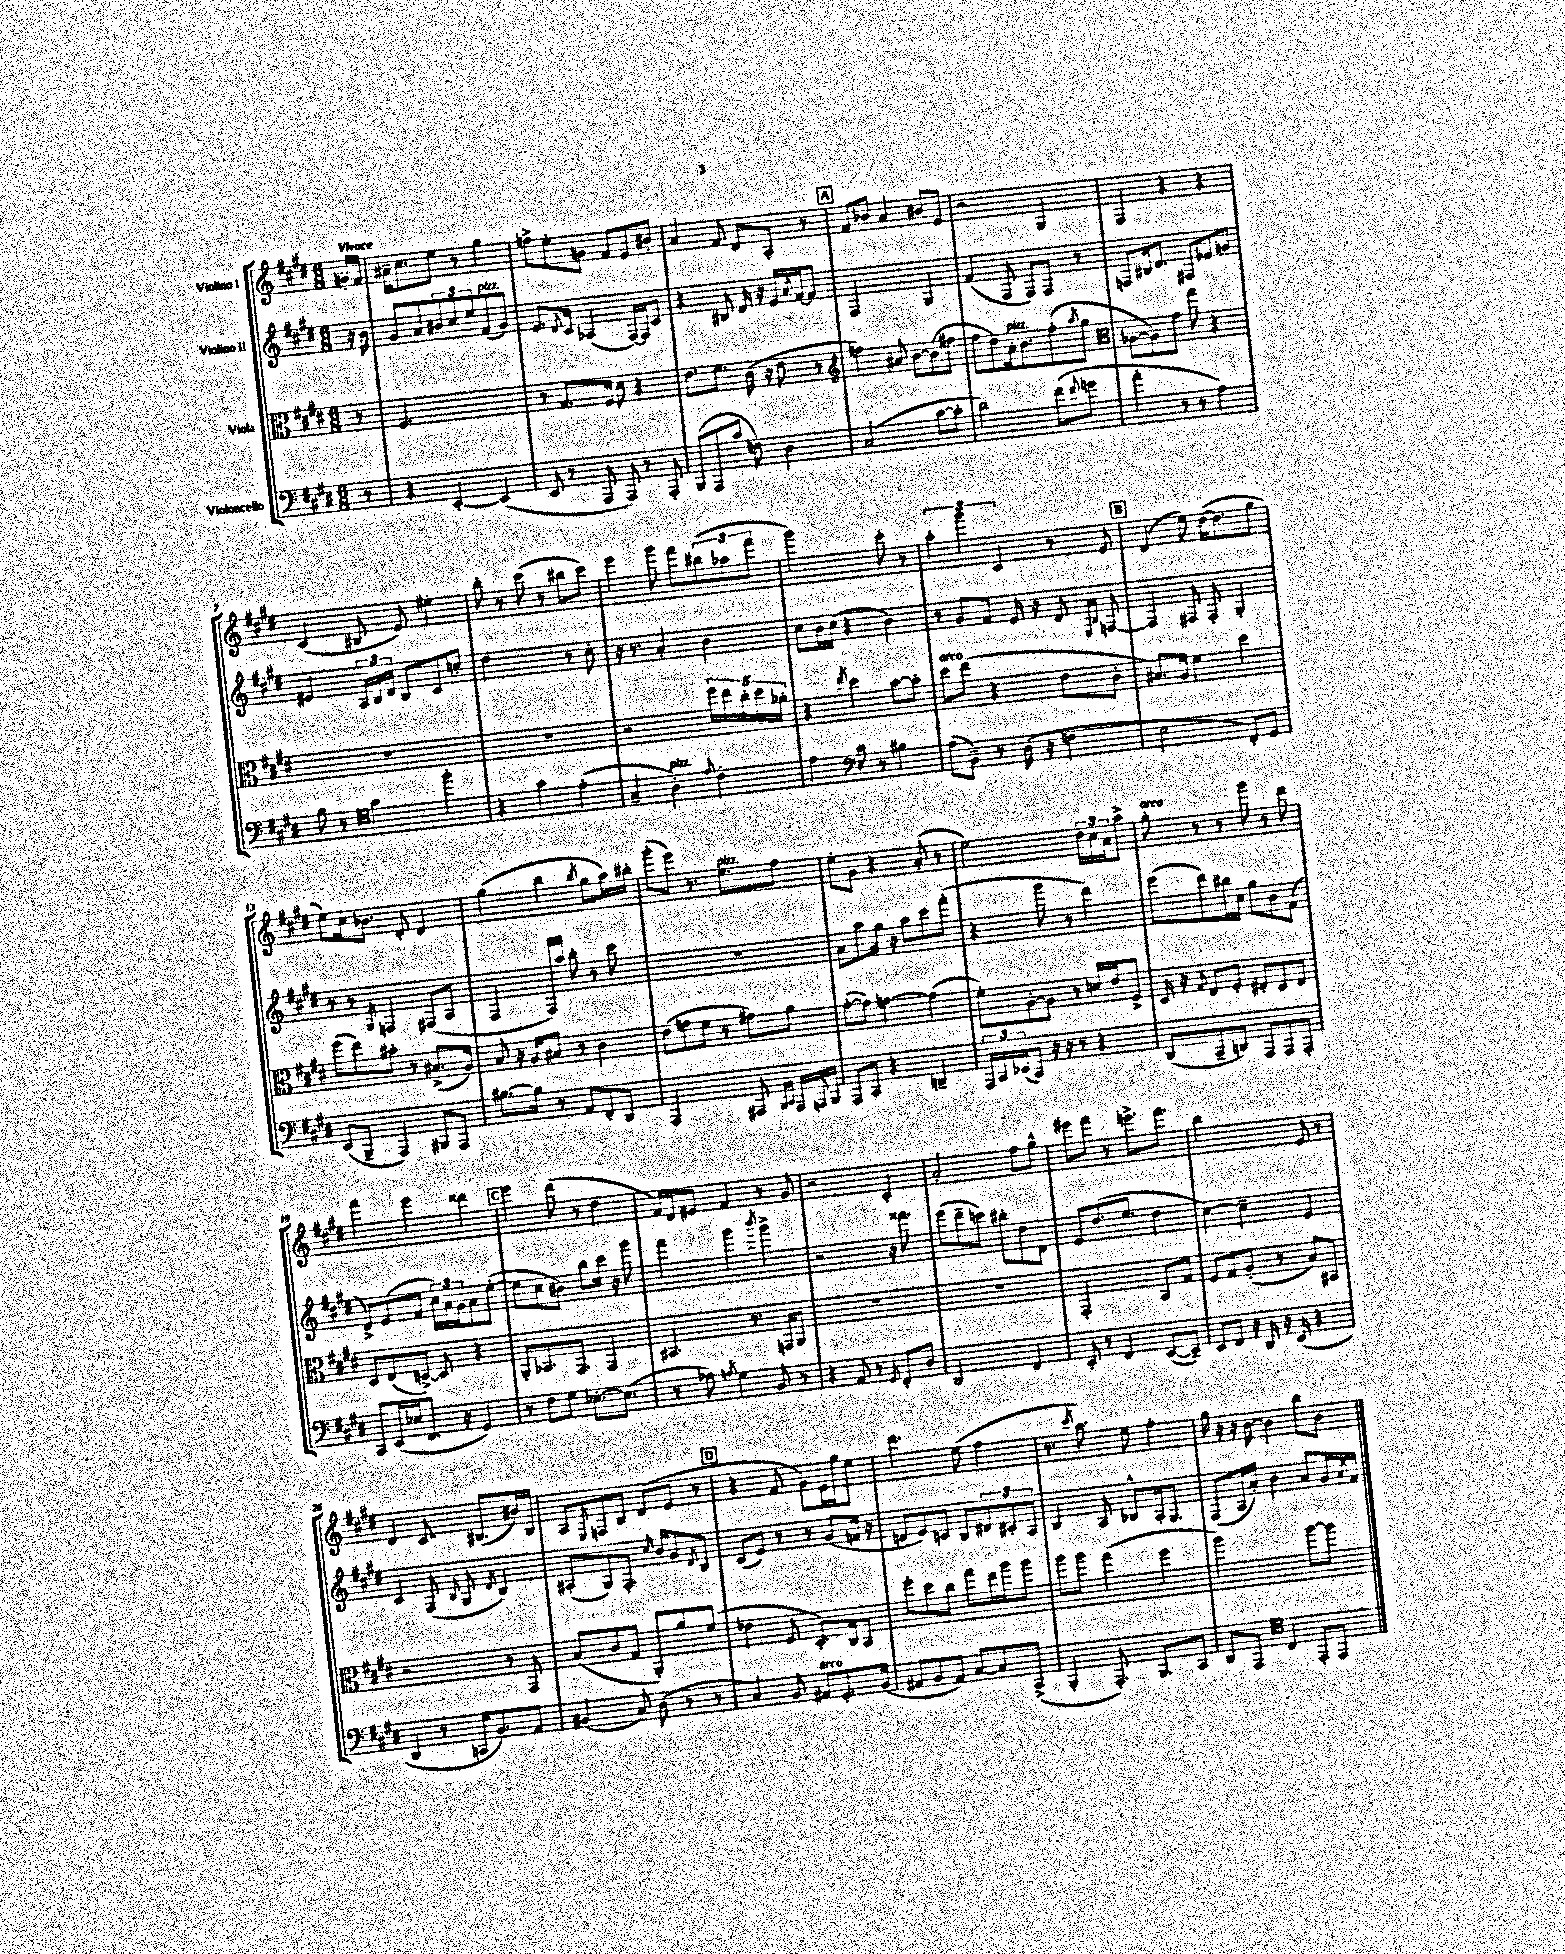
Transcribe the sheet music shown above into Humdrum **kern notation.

**kern	**kern	**kern	**kern
*staff4	*staff3	*staff2	*staff1
*clefF4	*clefC3	*clefG2	*clefG2
*k[f#c#g#d#]	*k[f#c#g#d#]	*k[f#c#g#d#]	*k[f#c#g#d#]
*M6/8	*M6/8	*M6/8	*M6/8
8r	8r	16r	16g'
.	.	16b	16f#
=	=	=	=
4r	2.F#	8g#	16a#~
.	.	.	8.cc#
.	.	8a	.
[4EE'	.	12b#	8ee
.	.	12cc#	.
.	.	.	8r
.	.	12ee	.
(4EE]	.	(8f#	4gg#
.	.	8g#)	.
=	=	=	=
8EE	8r	8.e	8ff^
8r	8.G#	.	8ee'
.	.	8qd#	.
.	.	16c#	.
8AAA	.	(4A-	8g
.	16F#	.	.
8AAA)	8d#	.	8f#
8r	4r	[16F#)	8e
.	.	16F#]	.
8AAA'	.	8c#	8b#'
=	=	=	=
(8BBB	8.e	4r	4a
8AAA	.	.	.
.	8.f#	.	.
8c#	.	8B#	8f#
8F)	(16c#	16d#	8d#
.	16r	16r	.
4D#	8e	16e	8A'
.	.	8qa	.
.	.	[16f#	.
.	8r	8f#]	8r
=	=	=	=
*	*clefG2	*	*
(2C#	4ff)	2F#	8f#
.	.	.	8b-
.	8a#	.	4a
.	[8b	.	.
[8c#	(8b]	4G#	8b#
8c#']	8ff#	.	8e
=	=	=	=
2d#)	8ff#	(4f#	2r
.	8dd#)	.	.
.	16a'	8F#	.
.	8.b	.	.
.	.	8F#)	.
(8f#	(8ff#'	8F#	4G#
8qqf#	8qaa	.	.
8g	8gg#	8r	.
=	=	=	=
*	*clefC3	*	*
4a'	[8A-	8F	4F#
.	8A-])	16B#	.
.	.	8.d#	.
8r	8g#	.	4r
8r	8gg#	8F#	.
4A)	4r	8e-	4r
.	.	8g	.
=	=	=	=
8B	2.r	4e#	(4c#
8r	.	.	.
*clefC4	*	*	*
4g#	.	24A	8B#
.	.	24B	.
.	.	24d#	.
.	.	8B	8e)
4ff#'	.	8c#	4ee#'
.	.	8cc'	.
=	=	=	=
4r	2.r	2dd#	8bb'
.	.	.	8r
4g#	.	.	(8ccc#
.	.	.	8r
(4e'	.	8r	8bb#
.	.	8cc#'	8ccc#)
=	=	=	=
4G#~	2r	16r	4eee
.	.	8.r	.
4A')	.	4a'	8ggg#
.	.	.	8fff#
8qqe	.	.	.
4c#'	20ff#	4b	(12bb#
.	20ee	.	.
.	.	.	12aa-
.	20cc#'	.	.
.	20dd#	.	.
.	.	.	12fff#
.	20a-'	.	.
=	=	=	=
4e	4r	8cc#	2ggg#)
.	.	16b	.
.	.	(16cc#	.
*clefF4	*	*	*
.	8qee	.	.
8c#	4dd#	4r	.
8r	.	.	.
4B#	[8b	4b)	8ccc#'
.	8b']	.	8r
=	=	=	=
(8A	8dd#	8r	6aa'
8BB~)	(8ee	8g#	.
.	.	.	6ggg#
8r	4r	8f#	.
.	.	.	6c#
(16D#	.	16e	.
16r	.	16r	.
4F	8e	8d#	8r
.	.	16qqE	.
.	.	16qqB	.
.	8c#'	[8F	8e
=	=	=	=
2E	8.B#)	4F]	(4d#
.	16A	.	.
.	4f#	8F#	8ee)
.	.	8F#'	([16dd#
.	.	.	8.dd#]
8FF#')	4dd#	4G#'	.
8GG#	.	.	8gg#
=	=	=	=
(8EE	(8ff#	8r	8ee)
8BBB~	8ee)	8r	16cc#
.	.	.	8.b-
.	.	8qG#	.
4AAA)	8b#'	4F	.
.	8r	.	8d#'
8BBB#	(8.B#^	(8F#	4d#
8AAA	.	8A	.
.	16A)	.	.
=	=	=	=
[8.B#	8B	4F#	(4gg#
.	16r	.	.
16B#]	16A	.	.
8r	8B#	16F#)	4bb
.	.	16aa	.
8AA	8r	8bb'	.
.	.	.	8qbb
8FF#'	4c#	8r	8gg#
8DD#	.	8ccc#	16aa)
.	.	.	16bb#'
=	=	=	=
2AAA	(8e	2.r	(8ggg#'
.	8g	.	8eee)
.	8f#	.	8.r
.	8r	.	.
.	.	.	8.ee
8AAA#	8g#)	.	.
16qqBBB	.	.	.
16qqCC#	.	.	.
16AAA#	8a	.	8ff#
8qqAAA	.	.	.
16BBB	.	.	.
=	=	=	=
8AAA	([8g#'	8a	8ee'
8CC#	8g#])	8aa	8g#
4r	[4g	16gg#	4r
.	.	16r	.
.	.	8aa	.
4DD~	(4g]	8ccc#	(8a'
.	.	(8fff#'	8r
=	=	=	=
24AAA	8f#')	4r	2ee)
24CC#	.	.	.
(24EE-	.	.	.
8CC#)	[8A'	.	.
16r	8A]	8ggg#	.
16r	.	.	.
8r	8r	8r	.
4r	16d	4ddd#)	24dd#
.	.	.	24cc#
.	16e	.	.
.	.	.	24a
.	8F#^	.	8aa^
=	=	=	=
(8DD#	16D#	(8eee	8gg#'
.	16r	.	.
.	8qqG#	.	.
8CC#~	8E	8ddd#)	8r
8DD)	8F#'	16bb#	8r
.	.	16cc#	.
8AAA	8E#'	8gg#	8ggg#
8AAA	8D#	8b	8r
8AAA'	8E#	(8f#	8ddd#
=	=	=	=
8CC#	8D#	8d#^)	4fff#
(16EE	(8E	(8e	.
16E-	.	.	.
8.FF#	[8D^)	8f#	4eee
.	8D]	24cc#)	.
.	.	24a	.
16r	.	.	.
.	.	24g#	.
4GG#)	4r	8a	4ddd##
.	.	([8ee'	.
=	=	=	=
8r	8AA'	8ee]	4eee
8F#	8.BB-	8cc#	.
8G#	.	8b#)	(8ddd#
.	8.GG#	.	.
[8.E-'	.	8bb	8r
.	4GG#	16ccc#	4dd#
(8.E-]	.	16r	.
.	.	8ggg#	.
=	=	=	=
8r	4.BB#	4fff#	16f#)
.	.	.	16d#
8A-)	.	.	8e#
8qA	.	.	.
4G#	.	4ggg#	4f#
.	8.r	.	.
.	.	8qbbb	.
8BB	.	4ggg#^	8r
.	16GG	.	.
8r	8AA	.	8g#
=	=	=	=
4r	2.r	2r	2r
8AA	.	.	.
8r	.	.	.
8qGG#	.	.	.
8FF#'	.	16r	4c#'
.	.	8.fff##	.
8D#	.	.	.
=	=	=	=
2DD#	2.r	(8eee	2a'
.	.	8ddd#~	.
.	.	8ccc)	.
.	.	8bb#'	.
4FF#	.	8dd#	8ff#
.	.	8d#	8gg#^^
=	=	=	=
8EE'	2GG#'	8e	8eee#
8r	.	(8.dd#	8fff#
4FF#	.	.	8r
.	.	8.ee	.
.	.	.	8.eee^
([8EE	8BB	4dd#	.
.	.	.	8.fff#
8EE~])	8G#	.	.
=	=	=	=
8EE	8F#	[4cc#)	2bb
8FF#	8G#	.	.
16r	(8A'	4cc#~]	.
16DD#	.	.	.
16r	8r	.	.
(16EE	.	.	.
4r	8B)	4e	8e
.	8BB#	.	8r
=	=	=	=
4DD#	2r	4c#	4d#
8r	.	(8F#	8.c#
.	.	8qqB	.
16CC	.	8G#	.
8.BB)	.	.	(8.B#
.	.	8qd#	.
.	8r	4B)	.
8AA	8GG#	.	16b#)
.	.	.	16B#
=	=	=	=
(4BB#	(8B	(8A#'	8A
.	.	.	8qE
.	8c#	8G#)	8F
8C#)	8G#	8.F#'	8B
(8D#	8AA')	.	(8d#
.	.	16qqcc#	.
.	.	16b	.
8r	8a	8g#	8e
.	.	8qd#	.
8r	(8f#	8B	8r
=	=	=	=
4C#)	4e-	(8c#	4r
.	.	8e)	.
8BB	8F#	8r	8f#
8AA#	8.D#')	8r	8g#)
8.GG#'	.	(8g#	16e
.	16C#	.	16gg#
.	8BB	16f	8ee
(16BB	.	16r	.
=	=	=	=
8AA#	8ff#'	8d	4.ddd#
8BB	8dd#	8e)	.
8AA#)	8cc#	8c	.
[8C#	8gg#	8B	(8ee
8C#]	16ee	12d#	4ff#
.	16aa	.	.
.	.	12c#'	.
(8CC#^	8aa	.	.
.	.	12A	.
=	=	=	=
4BBB'	8aa	4B	8.r
.	8aa	.	.
.	.	.	8qccc#
.	.	.	8.aa)
8.AAA')	(4gg#	8A	.
.	.	8B-^^	8ee
8.BBB	.	.	.
.	4ff#	16A'	4ff#'
.	.	8.G#	.
8CC#	.	.	.
=	=	=	=
8DD#	2aa)	(8F#	16gg#
.	.	.	16r
8AAA	.	16A	16r
.	.	16a')	[16b
*clefC4	*	*	*
4C#	.	4b	4b]
8EE'	[8aa	8a	8bb
8EE	8aa]	16g#	8b
.	.	8qa	.
.	.	16f#	.
==	==	==	==
*-	*-	*-	*-
